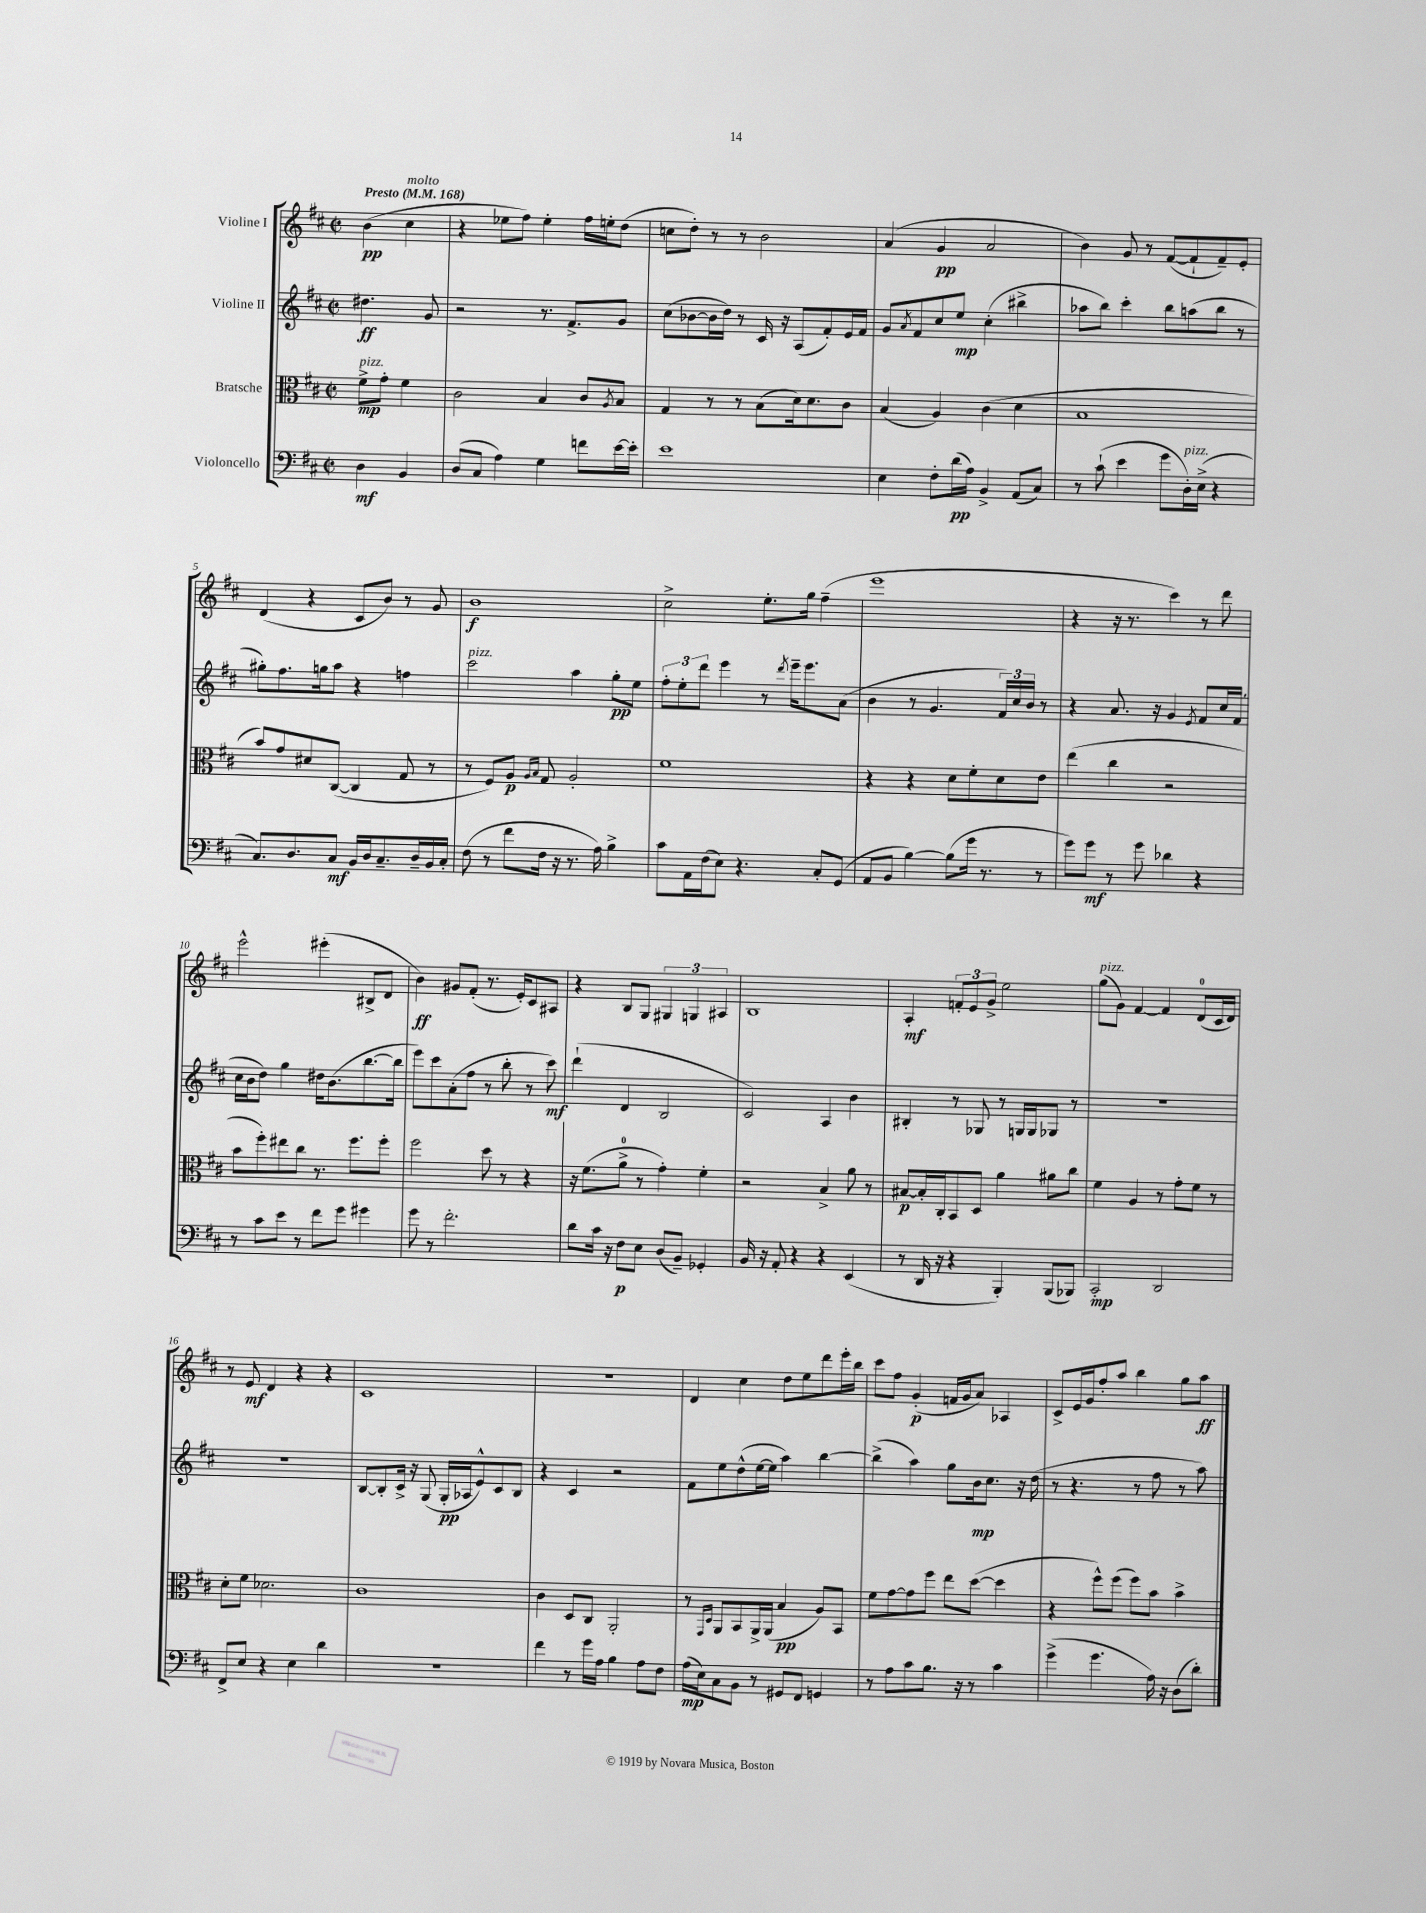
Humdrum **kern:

**kern	**dynam	**kern	**dynam	**kern	**dynam	**kern	**dynam
*part4	*part4	*part3	*part3	*part2	*part2	*part1	*part1
*staff4	*staff4	*staff3	*staff3	*staff2	*staff2	*staff1	*staff1
*I"Violoncello	*	*I"Bratsche	*	*I"Violine II	*	*I"Violine I	*
*clefF4	*	*clefC3	*	*clefG2	*	*clefG2	*
*k[f#c#]	*	*k[f#c#]	*	*k[f#c#]	*	*k[f#c#]	*
*M2/2	*	*M2/2	*	*M2/2	*	*M2/2	*
*met(c|)	*	*met(c|)	*	*met(c|)	*	*met(c|)	*
*MM168	*	*MM168	*	*MM168	*	*MM168	*
=	=	=	=	=	=	=	=
!	!	!	!	!	!	!LO:TX:a:B:t=Presto	!
!	!	!LO:TX:a:i:t=pizz.	!	!	!	!	!
4D\	mf	8f#^\L	mp	4.dd#X\	ff	(4b\	pp
.	.	8g'\J	.	.	.	.	.
!	!	!	!	!	!	!LO:TX:a:i:t=molto	!
4BB/	.	4f#\	.	.	.	4cc#\	.
.	.	.	.	8g/	.	.	.
=1	=1	=1	=1	=1	=1	=1	=1
(8D/L	.	2c#\	.	2r	.	4r	.
8C#/J	.	.	.	.	.	.	.
4A\)	.	.	.	.	.	8ee-X\L	.
.	.	.	.	.	.	8ff#\J)	.
4G\	.	4B/	.	8.r	.	4ee-'\	.
.	.	.	.	8.f#^/L	.	.	.
8fn\L	.	8c#/L	.	.	.	16ff#\LL	.
.	.	.	.	.	.	16een'\J	.
.	.	8qA/	.	.	.	.	.
[16e\L	.	8B/J	.	8g/J	.	(8dd\J	.
16e'\JJ]	.	.	.	.	.	.	.
=2	=2	=2	=2	=2	=2	=2	=2
1e	.	4G/	.	(8cc#\L	.	8ccn\L	.
.	.	.	.	[8b-X\	.	8dd'\J)	.
.	.	8r	.	16b-\L]	.	8r	.
.	.	.	.	16dd\JJ)	.	.	.
.	.	8r	.	8r	.	8r	.
.	.	(8B\L	.	16c#/	.	2b\	.
.	.	.	.	16r	.	.	.
.	.	16d\k)	.	(8A/L	.	.	.
.	.	8.d\	.	.	.	.	.
.	.	.	.	8f#'/)	.	.	.
.	.	8c#\J	.	16e/L	.	.	.
.	.	.	.	16f#/JJ	.	.	.
=3	=3	=3	=3	=3	=3	=3	=3
4E\	.	(4B/	.	8g/L	.	(4a/	.
.	.	.	.	8qa/	.	.	.
.	.	.	.	8f#/	.	.	.
8F#'\L	.	4A/)	.	8cc#/	.	4g/	pp
(16d\L	pp	.	.	8ee/J	mp	.	.
16A\JJ)	.	.	.	.	.	.	.
4BB^/	.	(4c#\	.	(4cc#'\	.	2a/	.
(8AA/L	.	4d\	.	4bb#X^\	.	.	.
8C#/J)	.	.	.	.	.	.	.
=4	=4	=4	=4	=4	=4	=4	=4
8r	.	1B	.	8aa-X\L	.	4b\)	.
(8c#`\	.	.	.	8bb\J)	.	.	.
4e\	.	.	.	4ccc#'\	.	8g/	.
.	.	.	.	.	.	8r	.
8g\L	.	.	.	8bb\L	.	([8f#/L	.
!LO:TX:a:i:t=pizz.	!	!	!	!	!	!	!
16D'\L)	.	.	.	(8aan\	.	8f#`/]	.
(16E^\JJ	.	.	.	.	.	.	.
4r	.	.	.	8bb\J	.	8f#~/)	.
.	.	.	.	8r	.	8e'/J	.
!!LO:LB:g=z
=5	=5	=5	=5	=5	=5	=5	=5
8.C#/L)	.	8b/L)	.	8gg#X'\L)	.	(4d/	.
.	.	8g/	.	8.ff#\	.	.	.
8.D/	.	.	.	.	.	.	.
.	.	8d#X/	.	.	.	4r	.
.	.	.	.	16ggn\k	.	.	.
8C#/J	mf	([8C#/J	.	8aa\J	.	.	.
16BB/LL	.	4C#/]	.	4r	.	8c#/L	.
16D/J	.	.	.	.	.	.	.
8.C#~/	.	.	.	.	.	8b/J)	.
.	.	8G/	.	4ffn\	.	8r	.
16D~/L	.	.	.	.	.	.	.
16BB/	.	8r	.	.	.	8g/	.
16C#'/JJ	.	.	.	.	.	.	.
=6	=6	=6	=6	=6	=6	=6	=6
!	!	!	!	!LO:TX:a:i:t=pizz.	!	!	!
(8F#\	.	8r	.	2ccc#\	.	1b	f
8r	.	8F#/L)	.	.	.	.	.
8f#\L	.	8A/J	p	.	.	.	.
.	.	16qqA/LL	.	.	.	.	.
.	.	16qqB/JJ	.	.	.	.	.
16F#\Jk	.	8G/	.	.	.	.	.
16r	.	.	.	.	.	.	.
8.r	.	2A'/	.	4aa\	.	.	.
16A\)	.	.	.	.	.	.	.
4B^\	.	.	.	8gg'\L	pp	.	.
.	.	.	.	8ee\J	.	.	.
=7	=7	=7	=7	=7	=7	=7	=7
8c#\L	.	1f#	.	12ff#'\L	.	2cc#^\	.
.	.	.	.	12ee'\	.	.	.
16AA\L	.	.	.	.	.	.	.
.	.	.	.	12ddd\J	.	.	.
(16F#\J	.	.	.	.	.	.	.
8E\J)	.	.	.	4eee\	.	.	.
4.r	.	.	.	.	.	.	.
.	.	.	.	8r	.	8.ee'\L	.
.	.	.	.	8qddd/	.	.	.
.	.	.	.	16eee~\KL	.	.	.
.	.	.	.	8.eee\	.	16gg\Jk	.
8C#'/L	.	.	.	.	.	(4ff#~\	.
(8GG/J	.	.	.	(8a\J	.	.	.
=8	=8	=8	=8	=8	=8	=8	=8
8AA/L	.	4r	.	4b\	.	1eee	.
8BB/J	.	.	.	.	.	.	.
[4B\)	.	4r	.	8r	.	.	.
.	.	.	.	4.g/	.	.	.
(8B\L]	.	8d\L	.	.	.	.	.
16g\Jk	.	8f#'\	.	.	.	.	.
8.r	.	.	.	.	.	.	.
.	.	8d\	.	24f#/LL)	.	.	.
.	.	.	.	24cc#/	.	.	.
.	.	.	.	24b/JJ	.	.	.
8r	.	8e\J	.	8r	.	.	.
=9	=9	=9	=9	=9	=9	=9	=9
8g\L)	.	(4ee\	.	4r	.	4r	.
8g\J	mf	.	.	.	.	.	.
8r	.	4cc#\	.	8.a/	.	16r	.
.	.	.	.	.	.	8.r	.
8g\	.	.	.	.	.	.	.
.	.	.	.	16r	.	.	.
4d-X\	.	2r	.	4g/	.	4ccc#\)	.
.	.	.	.	8qe/	.	.	.
4r	.	.	.	8f#/L	.	8r	.
.	.	.	.	16cc#/L	.	8ddd\	.
.	.	.	.	(16f#/JJ	.	.	.
!!LO:LB:g=z
=10	=10	=10	=10	=10	=10	=10	=10
8r	.	8b\L	.	16cc#\LL	.	2eee^^\	.
.	.	.	.	16b\J	.	.	.
8c#\L	.	8ff#'\)	.	8dd\J)	.	.	.
8e\J	.	8ee#X\	.	4gg\	.	.	.
8r	.	8cc#\J	.	.	.	.	.
8f#\L	.	8.r	.	16dd#X\KL	.	(4eee#X'\	.
.	.	.	.	(8.b\	.	.	.
8g\J	.	.	.	.	.	.	.
.	.	8.ff#\L	.	.	.	.	.
4g#X\	.	.	.	[8.bb\	.	8B#X^/L	.
.	.	8ff#'\J	.	.	.	8d/J	.
.	.	.	.	16bb\Jk]	.	.	.
=11	=11	=11	=11	=11	=11	=11	=11
8g\	.	2ff#\	.	8eee\L)	.	4b\)	ff
8r	.	.	.	8ccc#\	.	.	.
2.f#'\	.	.	.	(8a'\	.	8g#X/L	.
.	.	.	.	8ff#\J	.	(8f#'/J	.
.	.	8dd\	.	8r	.	8.r	.
.	.	8r	.	8bb'\	.	.	.
.	.	.	.	.	.	16e'/KL)	.
.	.	4r	.	8r	.	8c#/	.
.	.	.	.	8ccc#\)	mf	8A#X/J	.
=12	=12	=12	=12	=12	=12	=12	=12
8d\L	.	16r	.	(4ddd`\	.	4r	.
.	.	(8.f#\L	.	.	.	.	.
16c#\Jk	.	.	.	.	.	.	.
16r	.	.	.	.	.	.	.
8F#\L	p	8a^\J	.	4d/	.	8B/L	.
8E\J	.	8r	.	.	.	8G/J	.
(8D/L	.	4g'\)	.	2B/	.	6G#X/	.
8BB~/J)	.	.	.	.	.	.	.
.	.	.	.	.	.	6Gn/	.
4GG-X'/	.	4f#'\	.	.	.	.	.
.	.	.	.	.	.	6A#X/	.
=13	=13	=13	=13	=13	=13	=13	=13
16BB/	.	2r	.	2c#/)	.	1B	.
16r	.	.	.	.	.	.	.
8AA'/	.	.	.	.	.	.	.
4r	.	.	.	.	.	.	.
4r	.	4B^/	.	4A/	.	.	.
(4EE/	.	8a\	.	4b\	.	.	.
.	.	8r	.	.	.	.	.
=14	=14	=14	=14	=14	=14	=14	=14
8r	.	[8B#X/L	p	4B#X'/	.	4A'/	mf
16DD/	.	16B#'/L]	.	.	.	.	.
16r	.	16C#'/J	.	.	.	.	.
4r	.	8BB/	.	8r	.	12fn'/L	.
.	.	.	.	.	.	12e/	.
.	.	8D/J	.	8G-X/	.	.	.
.	.	.	.	.	.	12g^/J	.
4BBB'/)	.	4a\	.	8r	.	2ee\	.
.	.	.	.	16Gn/LL	.	.	.
.	.	.	.	16G/J	.	.	.
(8BBB/L	.	8a#X\L	.	8G-X/J	.	.	.
8BBB-X/J)	.	8cc#\J	.	8r	.	.	.
=15	=15	=15	=15	=15	=15	=15	=15
!	!	!	!	!	!	!LO:TX:a:i:t=pizz.	!
2CC#'/	mp	4f#\	.	1r	.	(8gg\L	.
.	.	.	.	.	.	8g\J)	.
.	.	4A/	.	.	.	[4f#/	.
2DD/	.	8r	.	.	.	4f#/]	.
.	.	8g'\L	.	.	.	.	.
.	.	8f#\J	.	.	.	(8d/L	.
.	.	8r	.	.	.	16c#/L	.
.	.	.	.	.	.	16d/JJ)	.
!!LO:LB:g=z
=16	=16	=16	=16	=16	=16	=16	=16
8FF#^/L	.	8d'\L	.	1r	.	8r	.
8E/J	.	8f#\J	.	.	.	8e/	mf
4r	.	2.d-X\	.	.	.	4d/	.
4E\	.	.	.	.	.	4r	.
4d\	.	.	.	.	.	4r	.
=17	=17	=17	=17	=17	=17	=17	=17
1r	.	1c#	.	[8B/L	.	1c#	.
.	.	.	.	8B'/]	.	.	.
.	.	.	.	16c#^/Jk	.	.	.
.	.	.	.	16r	.	.	.
.	.	.	.	(8G/	.	.	.
.	.	.	.	16G'/LL	pp	.	.
.	.	.	.	16A-X/J	.	.	.
.	.	.	.	8e^^/)	.	.	.
.	.	.	.	8c#/	.	.	.
.	.	.	.	8B/J	.	.	.
=18	=18	=18	=18	=18	=18	=18	=18
4f#\	.	4c#\	.	4r	.	1r	.
8r	.	8D/L	.	4c#/	.	.	.
16g\LL	.	8C#/J	.	.	.	.	.
16A\JJ	.	.	.	.	.	.	.
4B\	.	2AA'/	.	2r	.	.	.
8A\L	.	.	.	.	.	.	.
8F#\J	.	.	.	.	.	.	.
=19	=19	=19	=19	=19	=19	=19	=19
(16A\LL	mp	8r	.	8f#\L	.	4d/	.
16E\J)	.	.	.	.	.	.	.
.	.	16qqGG/LL	.	.	.	.	.
.	.	16qqD/JJ	.	.	.	.	.
8C#\	.	8AA/L	.	8ee\	.	.	.
8BB\J	.	8BB/	.	(8dd^^\	.	4cc#\	.
8r	.	16AA^/L	.	[16ee\L	.	.	.
.	.	(16AA/JJ	.	16ee\JJ]	.	.	.
8GG#X/L	.	4B/	pp	4aa\)	.	8dd\L	.
8FF#/J	.	.	.	.	.	8ee\	.
4GGn/	.	8A/L)	.	[4bb\	.	8ddd\	.
.	.	8BB/J	.	.	.	16eee'\L	.
.	.	.	.	.	.	16bb\JJ	.
=20	=20	=20	=20	=20	=20	=20	=20
8r	.	8f#\L	.	(4bb^\]	.	8ccc#\L	.
8A\L	.	[8g\	.	.	.	8ff#\J	.
8c#\	.	8g\]	.	4aa\)	.	(4g'/	p
8.B\J	.	8ff#\J	.	.	.	.	.
.	.	8ee\L	.	8gg\L	.	16fn/LL	.
16r	.	.	.	.	.	16g/J	.
8r	.	([8dd\J	.	16b\k	mp	8a/J)	.
.	.	.	.	8.cc#\J	.	.	.
4c#\	.	4dd\]	.	.	.	4A-X/	.
.	.	.	.	16r	.	.	.
.	.	.	.	(16dd\	.	.	.
=21	=21	=21	=21	=21	=21	=21	=21
(4g^\	.	4r	.	8r	.	8c#^/L	.
.	.	.	.	4.r	.	16e/L	.
.	.	.	.	.	.	16g/J	.
4.g\	.	8ff#^^\L)	.	.	.	8ff#'/	.
.	.	(8ff#\J	.	.	.	8aa/J	.
.	.	8ff#\L)	.	8r	.	4bb\	.
16A\)	.	8b\J	.	8ff#\	.	.	.
16r	.	.	.	.	.	.	.
(8D\L	.	4b^\	.	8r	.	8gg\L	.
8d'\J)	.	.	.	8aa\)	.	8aa\J	ff
==	==	==	==	==	==	==	==
*-	*-	*-	*-	*-	*-	*-	*-
